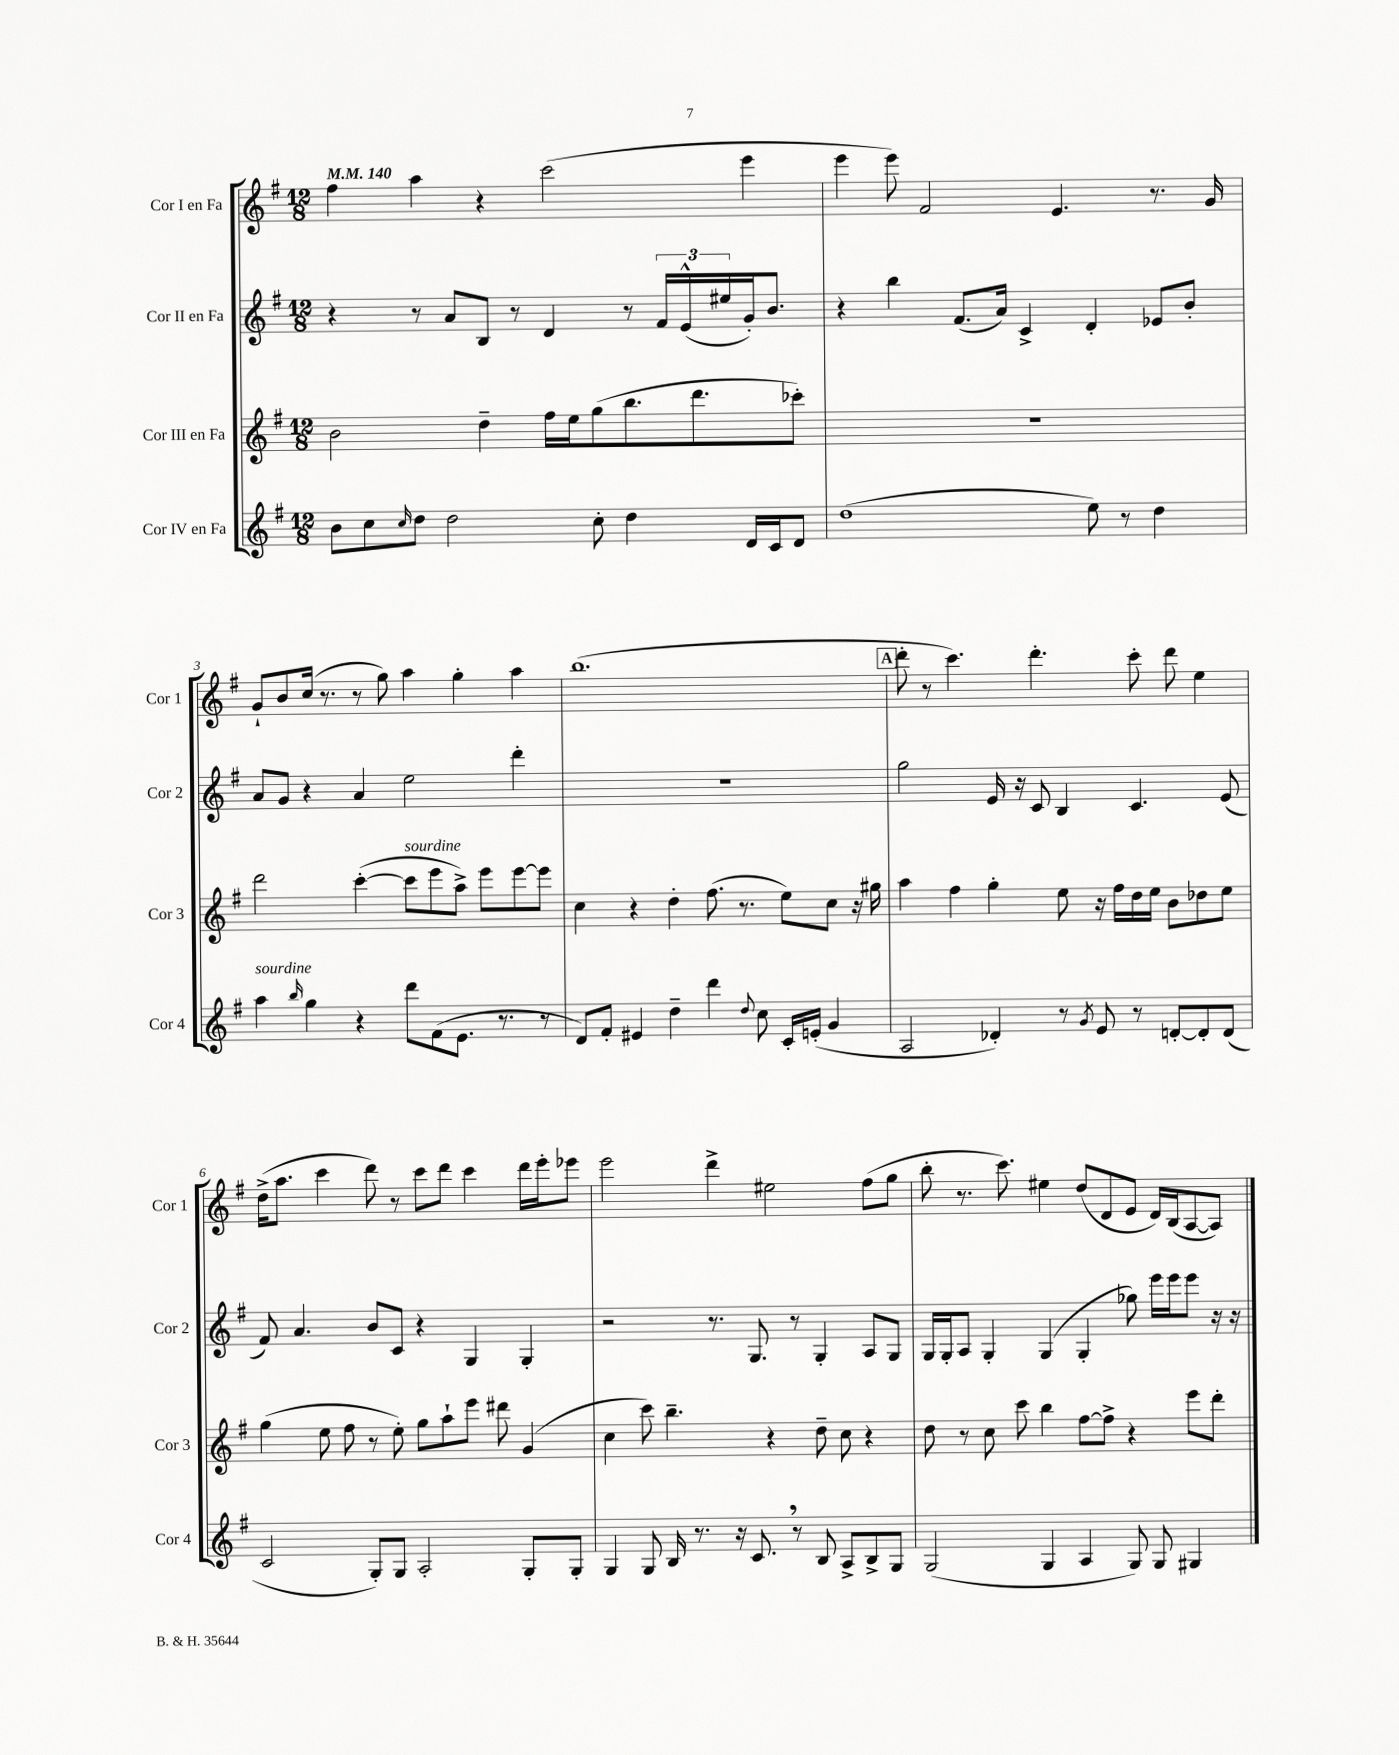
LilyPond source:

<<
\new StaffGroup <<
\new Staff = "s0" \with { instrumentName = "Cor I en Fa" shortInstrumentName = "Cor 1" } {
    \clef treble \key g \major \numericTimeSignature \time 12/8 \tempo 4 = 140
    fis''4 a''4 r4 c'''2( e'''4 |
    e'''4 e'''8) fis'2 e'4. r8. g'16 |
    g'8-! b'8 c''16( r8. r8 g''8) a''4 g''4-. a''4 |
    b''1.( |
    \mark \markup { \box "A" } d'''8-. r8 c'''4.) d'''4.-. c'''8-. d'''8 e''4 |
    d''16->( a''8. c'''4 d'''8) r8 c'''8 d'''8 c'''4 d'''16 e'''16-. ees'''8 |
    e'''2 d'''4-> eis''2 fis''8( g''8 |
    b''8-. r8. c'''8.) eis''4 d''8( d'8 e'8 d'16) b16( a8~ a8) \bar "|." |
}
\new Staff = "s1" \with { instrumentName = "Cor II en Fa" shortInstrumentName = "Cor 2" } {
    \clef treble \key g \major \numericTimeSignature \time 12/8
    r4 r8 a'8 b8 r8 d'4 r8 \tuplet 3/2 { fis'16 e'16-^( eis''16 } g'16-.) b'8. |
    r4 b''4 fis'8.( a'16) c'4-> d'4-. ees'8 b'8-. |
    a'8 g'8 r4 a'4 e''2 d'''4-. |
    R1. |
    \mark \markup { \box "A" } g''2 e'16 r16 c'8 b4 c'4. e'8( |
    fis'8) a'4. b'8 c'8 r4 g4 g4-. |
    r2 r8. g8. r8 g4-. a8 g8 |
    g16 g16-. a8 g4-. g4( g4-. ges''8) e'''16 e'''16 e'''8 r16 r16 \bar "|." |
}
\new Staff = "s2" \with { instrumentName = "Cor III en Fa" shortInstrumentName = "Cor 3" } {
    \clef treble \key g \major \numericTimeSignature \time 12/8
    b'2 d''4-- fis''16 e''16 g''8( b''8. d'''8. ces'''8-.) |
    R1. |
    d'''2 c'''4~-.( c'''8^\markup { \italic "sourdine" } e'''8 a''8->) e'''8 e'''8~ e'''8 |
    c''4 r4 d''4-. fis''8.( r8. e''8) c''8 r16 gis''16 |
    \mark \markup { \box "A" } a''4 fis''4 g''4-. e''8 r16 fis''16 d''16 e''16 b'8 des''8 e''8 |
    g''4( e''8 fis''8 r8 e''8-.) g''8 a''8-! e'''8 dis'''8 g'4( |
    c''4 c'''8) b''4.-- r4 d''8-- c''8 r4 |
    d''8 r8 c''8 c'''8 b''4 fis''8~ fis''8-> r4 e'''8 d'''8-. \bar "|." |
}
\new Staff = "s3" \with { instrumentName = "Cor IV en Fa" shortInstrumentName = "Cor 4" } {
    \clef treble \key g \major \numericTimeSignature \time 12/8
    b'8 c''8 \grace { c''16 } d''8 d''2 c''8-. d''4 d'16 c'16 d'8 |
    d''1( e''8) r8 d''4 |
    a''4^\markup { \italic "sourdine" } \grace { b''16 } g''4 r4 d'''8 fis'8( e'8. r8. r8 |
    d'8) fis'8-. eis'4 d''4-- d'''4 \appoggiatura { d''8 } c''8 c'16-. e'16-.( g'4 |
    \mark \markup { \box "A" } a2 des'4-.) r8 \acciaccatura { g'8 } e'8 r8 d'8~-. d'8-. d'8( |
    c'2 g8-.) g8 a2-. g8-. g8-. |
    g4 g8 b16 r8. r16 c'8. \breathe r8 b8 a8-> b8-> g8 |
    g2( g4 a4 g8) g8 gis4 \bar "|." |
}
>>
>>
